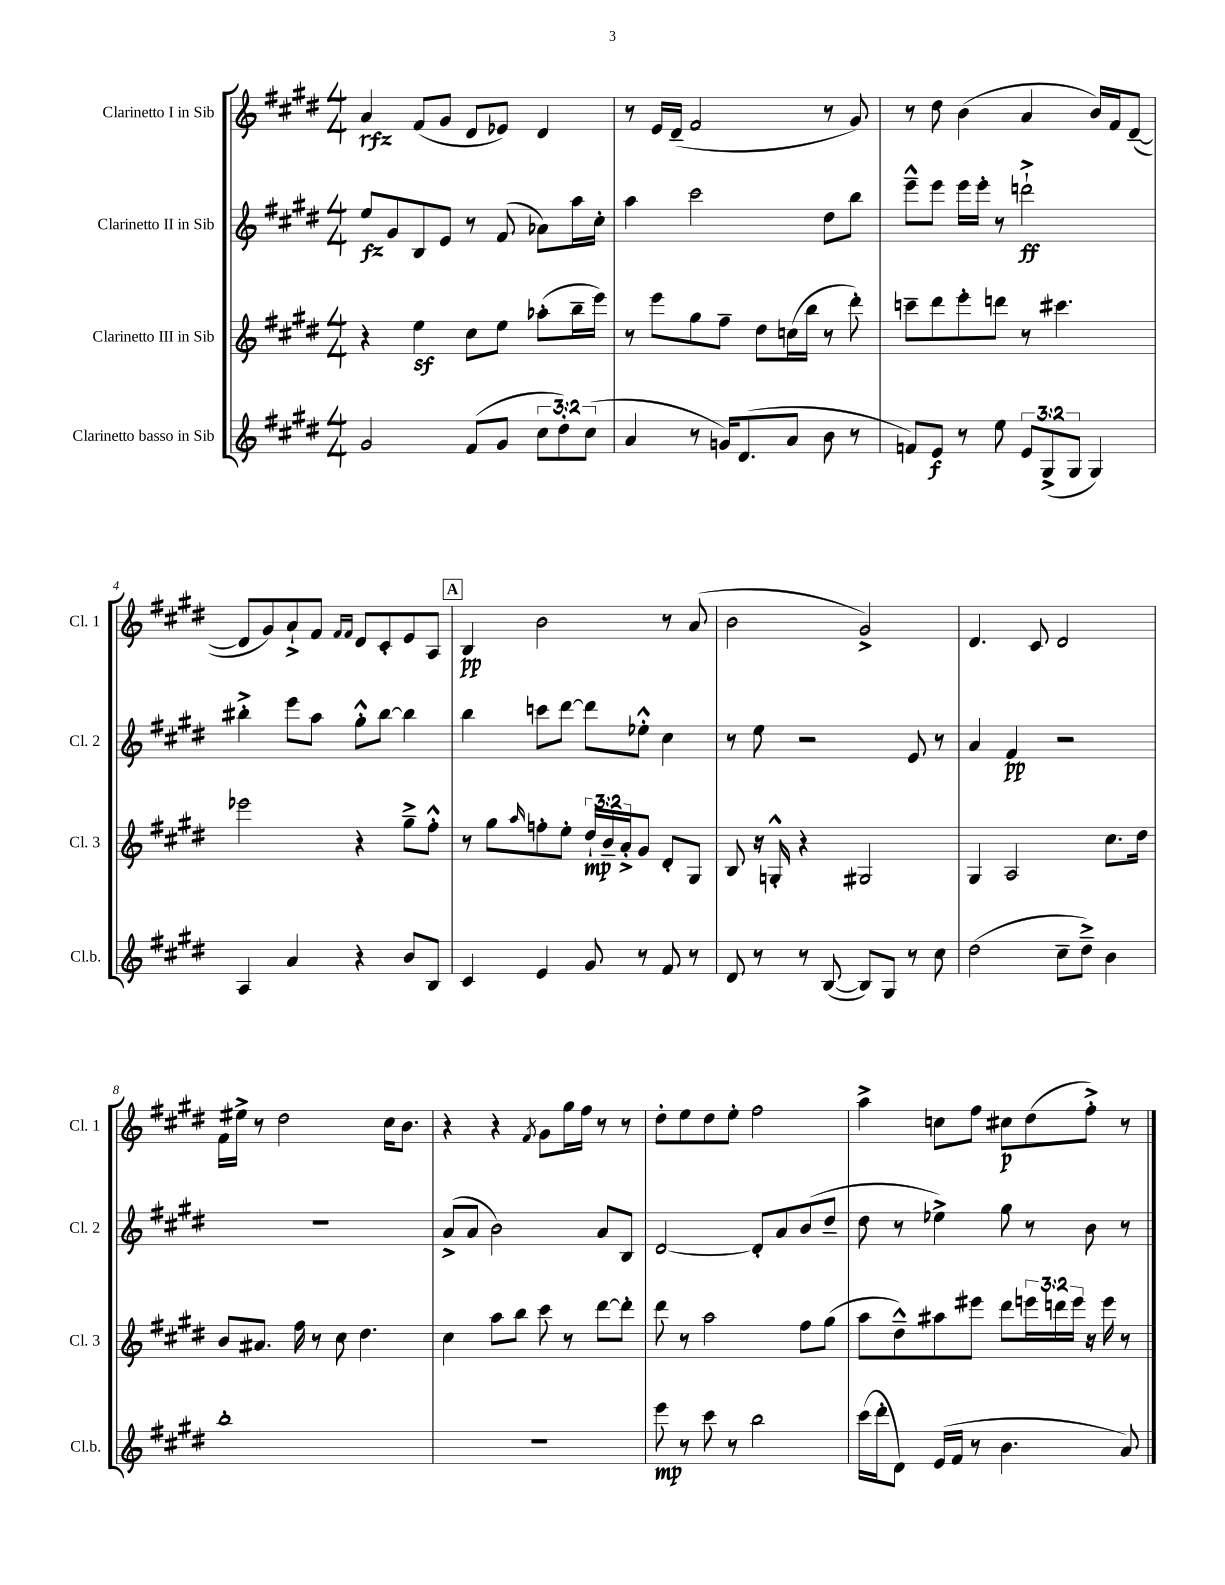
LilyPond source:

<<
\new StaffGroup <<
\new Staff = "s0" \with { instrumentName = "Clarinetto I in Sib" shortInstrumentName = "Cl. 1" } {
    \clef treble \key e \major \numericTimeSignature \time 4/4
    a'4\rfz fis'8( gis'8 dis'8 ees'8) dis'4 |
    r8 e'16 dis'16--( fis'2 r8 gis'8) |
    r8 dis''8 b'4( a'4 b'16) fis'16 dis'8~--( |
    dis'8 gis'8) a'8-!-> fis'8 \grace { fis'16 fis'16 } dis'8 cis'8-. e'8 a8 |
    \mark \markup { \box "A" } b4\pp b'2 r8 a'8( |
    b'2 gis'2->) |
    dis'4. cis'8 dis'2 |
    fis'16 eis''16-> r8 dis''2 cis''16 b'8. |
    r4 r4 \acciaccatura { fis'8 } gis'8 gis''16 fis''16 r8 r8 |
    dis''8-. e''8 dis''8 e''8-. fis''2 |
    a''4-> c''8 fis''8 cis''8\p dis''8( fis''8-.->) r8 \bar "|." |
}
\new Staff = "s1" \with { instrumentName = "Clarinetto II in Sib" shortInstrumentName = "Cl. 2" } {
    \clef treble \key e \major \numericTimeSignature \time 4/4
    e''8\fz gis'8 b8 e'8 r8 fis'8( aes'8) a''16 cis''16-. |
    a''4 cis'''2 dis''8 b''8 |
    e'''8---^ e'''8 e'''16 e'''16-. r8 d'''2-!->\ff |
    bis''4-.-> e'''8 a''8 gis''8-.-^ bis''8~ bis''4 |
    \mark \markup { \box "A" } b''4 c'''8 dis'''8~ dis'''8 ees''8-.-^ cis''4 |
    r8 e''8 r2 e'8 r8 |
    a'4 fis'4\pp r2 |
    r1 |
    a'8->( a'8 b'2) a'8 b8 |
    dis'2~ dis'8-. a'8 b'8( dis''8-- |
    dis''8 r8 ees''4->) gis''8 r8 b'8 r8 \bar "|." |
}
\new Staff = "s2" \with { instrumentName = "Clarinetto III in Sib" shortInstrumentName = "Cl. 3" } {
    \clef treble \key e \major \numericTimeSignature \time 4/4 \override Staff.TupletNumber.text = #tuplet-number::calc-fraction-text
    r4 e''4\sf cis''8 e''8 aes''8-.( b''16-- e'''16) |
    r8 e'''8 gis''8 fis''8-- dis''8 c''16( b''16 r8 dis'''8-.) |
    c'''8-- dis'''8 e'''8-. d'''8 r8 cis'''4. |
    ees'''2 r4 gis''8---> fis''8-.-^ |
    \mark \markup { \box "A" } r8 gis''8 \grace { a''16 } f''8-. e''8-. \tuplet 3/2 { dis''16-!\mp b'16-- a'16-.-> } gis'8 dis'8-. gis8 |
    b8 r16 g16-.-^ r4 gis2 |
    gis4 a2 cis''8. dis''16 |
    b'8 ais'8. fis''16 r8 cis''8 dis''4. |
    cis''4 a''8 b''8 cis'''8 r8 dis'''8~ dis'''8-. |
    dis'''8 r8 a''2 fis''8 gis''8( |
    a''8 dis''8---^) ais''8 eis'''8 dis'''8 \tuplet 3/2 { e'''16 d'''16 e'''16 } r16 e'''16 r8 \bar "|." |
}
\new Staff = "s3" \with { instrumentName = "Clarinetto basso in Sib" shortInstrumentName = "Cl.b." } {
    \clef treble \key e \major \numericTimeSignature \time 4/4 \override Staff.TupletNumber.text = #tuplet-number::calc-fraction-text
    gis'2 fis'8( gis'8 \tuplet 3/2 { cis''8 dis''8-.) cis''8( } |
    a'4 r8 g'16) dis'8.( a'8 b'8 r8 |
    f'8) e'8\f r8 e''8 \tuplet 3/2 { e'8 gis8->( gis8 } gis4) |
    a4 a'4 r4 b'8 b8 |
    \mark \markup { \box "A" } cis'4 e'4 gis'8 r8 fis'8 r8 |
    dis'8 r8 r8 b8~( b8) gis8 r8 cis''8 |
    dis''2( cis''8-- dis''8--->) b'4 |
    b''1-. |
    R1 |
    e'''8\mp r8 cis'''8 r8 b''2 |
    cis'''16( dis'''16-. dis'8) e'16( fis'16 r8 b'4. a'8) \bar "|." |
}
>>
>>
